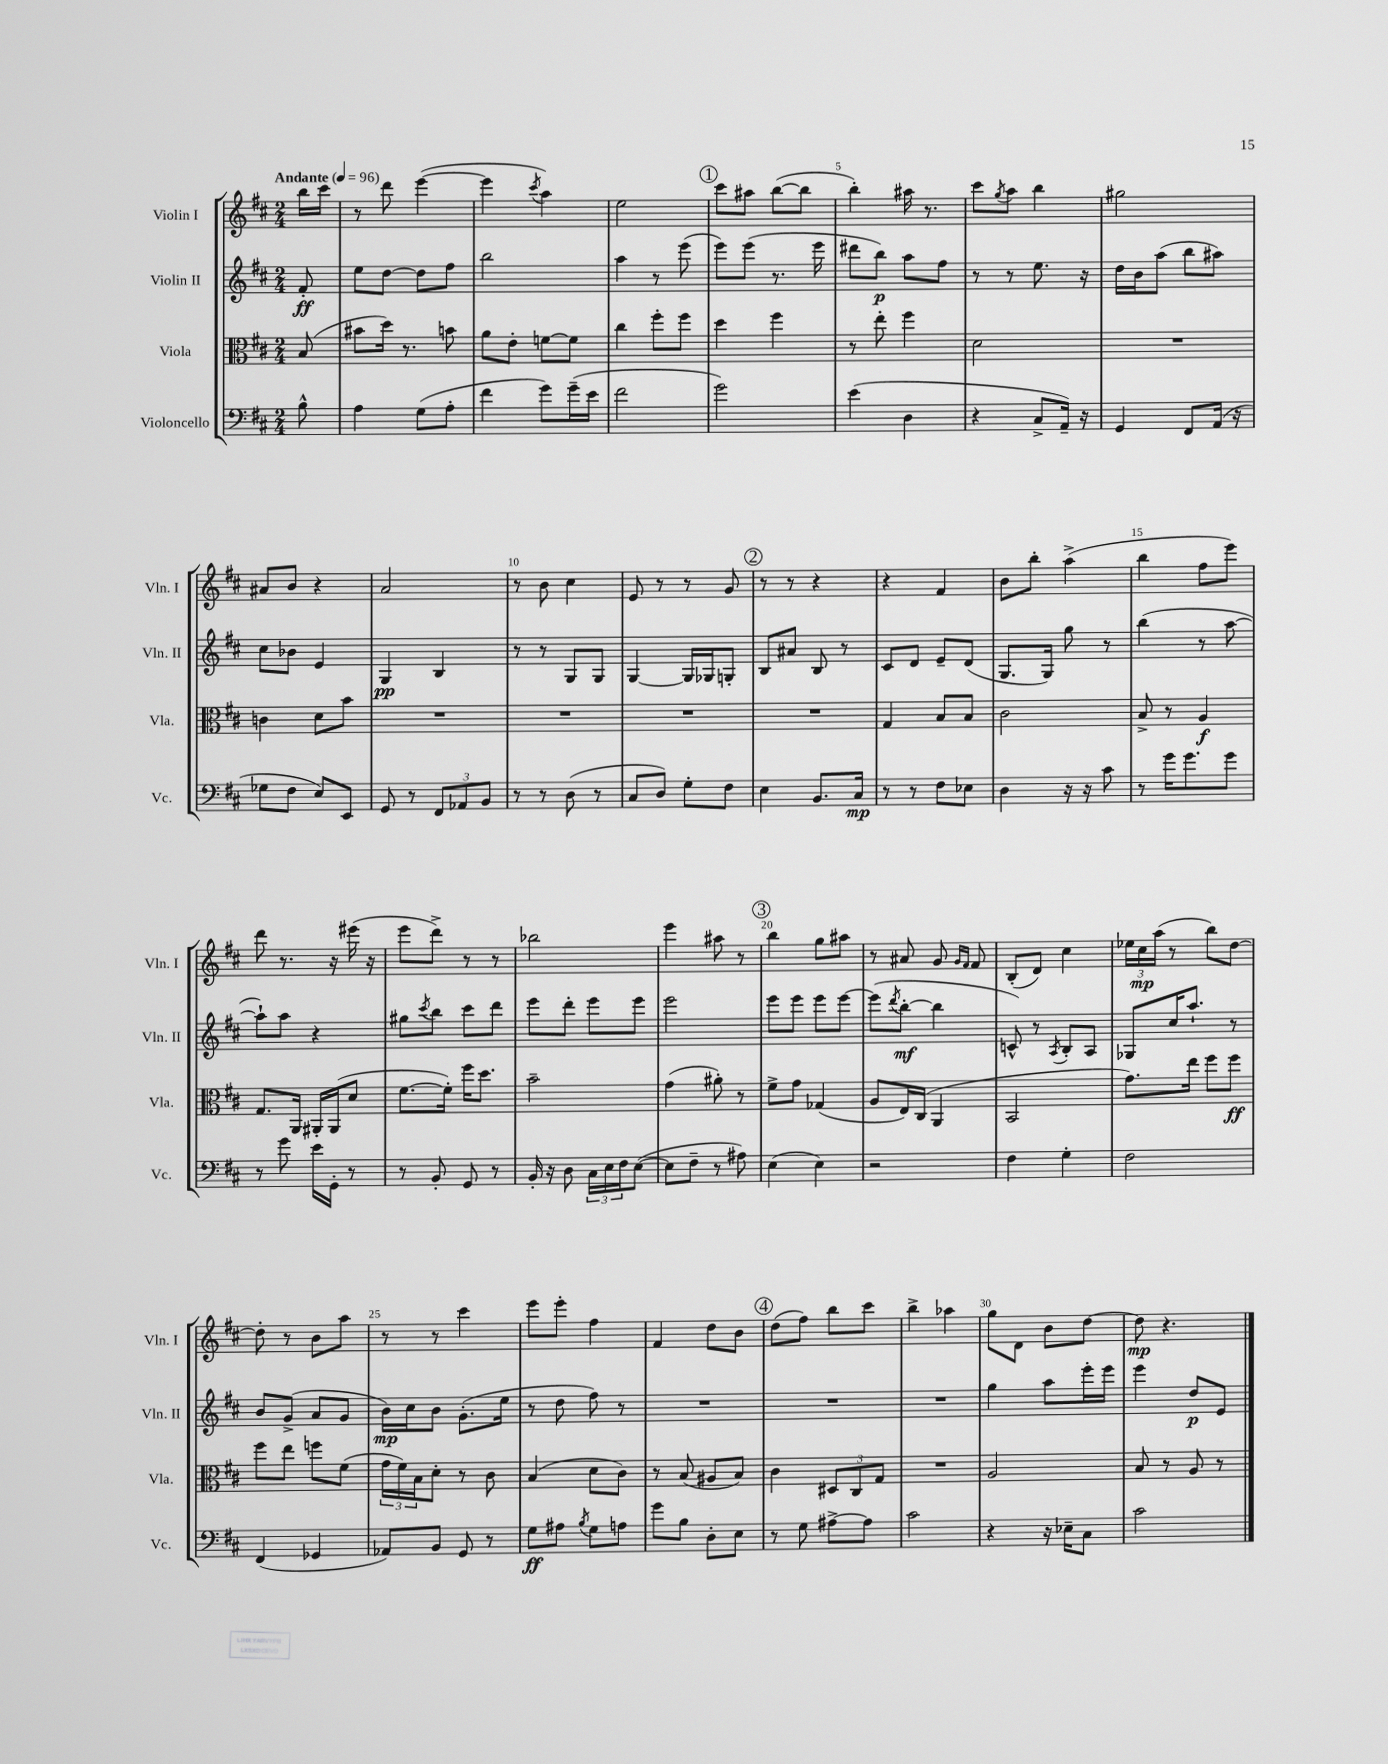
<<
\new StaffGroup <<
\new Staff = "s0" \with { instrumentName = "Violin I" shortInstrumentName = "Vln. I" } {
    \clef treble \key d \major \numericTimeSignature \time 2/4 \partial 8 \tempo "Andante" 4 = 96
    b''16 cis'''16 |
    r8 d'''8 e'''4~( |
    e'''4 \acciaccatura { cis'''8 } a''4) |
    e''2 |
    \mark \markup { \circle "1" } cis'''8 ais''8 b''8~( b''8 |
    b''4-.) ais''16 r8. |
    cis'''8 \acciaccatura { g''8 } a''8 b''4 |
    gis''2 |
    ais'8 b'8 r4 |
    a'2 |
    r8 b'8 cis''4 |
    e'8 r8 r8 g'8 |
    \mark \markup { \circle "2" } r8 r8 r4 |
    r4 fis'4 |
    b'8 b''8-. a''4->( |
    b''4 fis''8 e'''8) |
    d'''8 r8. r16 eis'''16( r16 |
    e'''8 d'''8->) r8 r8 |
    bes''2 |
    e'''4 ais''8 r8 |
    \mark \markup { \circle "3" } b''4 g''8 ais''8 |
    r8 ais'8 g'8 \grace { g'16 fis'16 } fis'8 |
    b8-.( d'8) cis''4 |
    \tuplet 3/2 { ees''16 cis''16\mp a''16( } r8 b''8) d''8~ |
    d''8-. r8 b'8 a''8 |
    r8 r8 cis'''4 |
    e'''8 e'''8-. fis''4 |
    fis'4 d''8 b'8 |
    \mark \markup { \circle "4" } d''8( fis''8) b''8 cis'''8 |
    b''4-> aes''4 |
    g''8 d'8 b'8 d''8~ |
    d''8\mp r4. \bar "|." |
}
\new Staff = "s1" \with { instrumentName = "Violin II" shortInstrumentName = "Vln. II" } {
    \clef treble \key d \major \numericTimeSignature \time 2/4 \partial 8
    fis'8-.\ff |
    e''8 d''8~ d''8 fis''8 |
    b''2 |
    a''4 r8 e'''8( |
    \mark \markup { \circle "1" } e'''8) e'''8( r8. e'''16 |
    dis'''8 b''8\p) a''8 fis''8 |
    r8 r8 e''8. r16 |
    d''16 b'16 a''8( b''8 ais''8) |
    cis''8 bes'8 e'4 |
    g4\pp b4 |
    r8 r8 g8 g8 |
    g4~ g16 ges16 g8-. |
    \mark \markup { \circle "2" } b8 ais'8 b8 r8 |
    cis'8 d'8 e'8-- d'8( |
    g8. g16) g''8 r8 |
    b''4( r8 a''8~ |
    a''8-!) a''8 r4 |
    gis''8 \acciaccatura { cis'''8 } b''8 cis'''8 d'''8 |
    e'''8 d'''8-. e'''8 e'''8 |
    e'''2 |
    \mark \markup { \circle "3" } e'''8 e'''8 e'''8 e'''8~ |
    e'''8( \acciaccatura { d'''8 } b''8~-.\mf b''4 |
    c'8-^) r8 \acciaccatura { a8 } b8-. a8 |
    ges8 cis''16 a''8.-! r8 |
    b'8 g'8->( a'8 g'8 |
    b'16\mp) cis''16 b'8 g'8.-.( e''16 |
    r8 d''8 fis''8) r8 |
    R2 |
    \mark \markup { \circle "4" } R2 |
    R2 |
    g''4 a''8 e'''16-. e'''16 |
    e'''4 d''8\p e'8 \bar "|." |
}
\new Staff = "s2" \with { instrumentName = "Viola" shortInstrumentName = "Vla." } {
    \clef alto \key d \major \numericTimeSignature \time 2/4 \partial 8
    b8( |
    bis'8 d''16) r8. b'8 |
    a'8 e'8-. f'8~ f'8 |
    cis''4 fis''8-. fis''8 |
    \mark \markup { \circle "1" } d''4 fis''4 |
    r8 e''8-. fis''4 |
    d'2 |
    R2 |
    c'4 d'8 b'8 |
    R2 |
    R2 |
    R2 |
    \mark \markup { \circle "2" } R2 |
    g4 b8 b8 |
    cis'2 |
    b8-> r8 a4\f |
    g8. a,16 ais,16-. ais,16( d'8 |
    fis'8.~ fis'16-.) fis''16 d''8. |
    b'2-- |
    g'4( ais'8-.) r8 |
    \mark \markup { \circle "3" } fis'8-> g'8 ges4( |
    a8 e16) cis16( a,4 |
    b,2 |
    g'8.) e''16 fis''8 fis''8\ff |
    fis''8 e''8 f''8 fis'8( |
    \tuplet 3/2 { g'16 fis'16) b16 } d'8-. r8 cis'8 |
    b4( d'8 cis'8) |
    r8 b8( ais8 b8) |
    \mark \markup { \circle "4" } cis'4 \tuplet 3/2 { dis8 cis8 g8 } |
    R2 |
    a2 |
    b8 r8 a8 r8 \bar "|." |
}
\new Staff = "s3" \with { instrumentName = "Violoncello" shortInstrumentName = "Vc." } {
    \clef bass \key d \major \numericTimeSignature \time 2/4 \partial 8
    b8-^ |
    a4 g8( a8-. |
    fis'4 g'8) g'16--( e'16 |
    fis'2 |
    \mark \markup { \circle "1" } g'2) |
    e'4( d4 |
    r4 cis8-> a,16--) r16 |
    g,4 fis,8 a,16( r16 |
    ges8 fis8 e8) e,8 |
    g,8 r8 \tuplet 3/2 { fis,8 aes,8 b,8 } |
    r8 r8 d8( r8 |
    cis8 d8) g8-. fis8 |
    \mark \markup { \circle "2" } e4 b,8. cis16\mp |
    r8 r8 fis8 ees8 |
    d4 r16 r16 cis'8 |
    r8 g'16 g'8. g'8 |
    r8 g'8 e'16 g,16-. r8 |
    r8 b,8-. g,8 r8 |
    b,16-. r16 d8 \tuplet 3/2 { cis16 e16 fis16 } e8~( |
    e8 fis8-- r8 ais8) |
    \mark \markup { \circle "3" } e4( e4) |
    r2 |
    fis4 g4-. |
    fis2 |
    fis,4( ges,4 |
    aes,8) b,8 g,8 r8 |
    g8\ff ais8 \acciaccatura { b8 } g8 a8 |
    g'8 b8 d8-. e8 |
    \mark \markup { \circle "4" } r8 g8 ais8~-> ais8 |
    cis'2 |
    r4 r16 ees16-- cis8 |
    cis'2 \bar "|." |
}
>>
>>
\layout { \context { \Score \override BarNumber.break-visibility = ##(#f #t #t) barNumberVisibility = #(every-nth-bar-number-visible 5) } }
